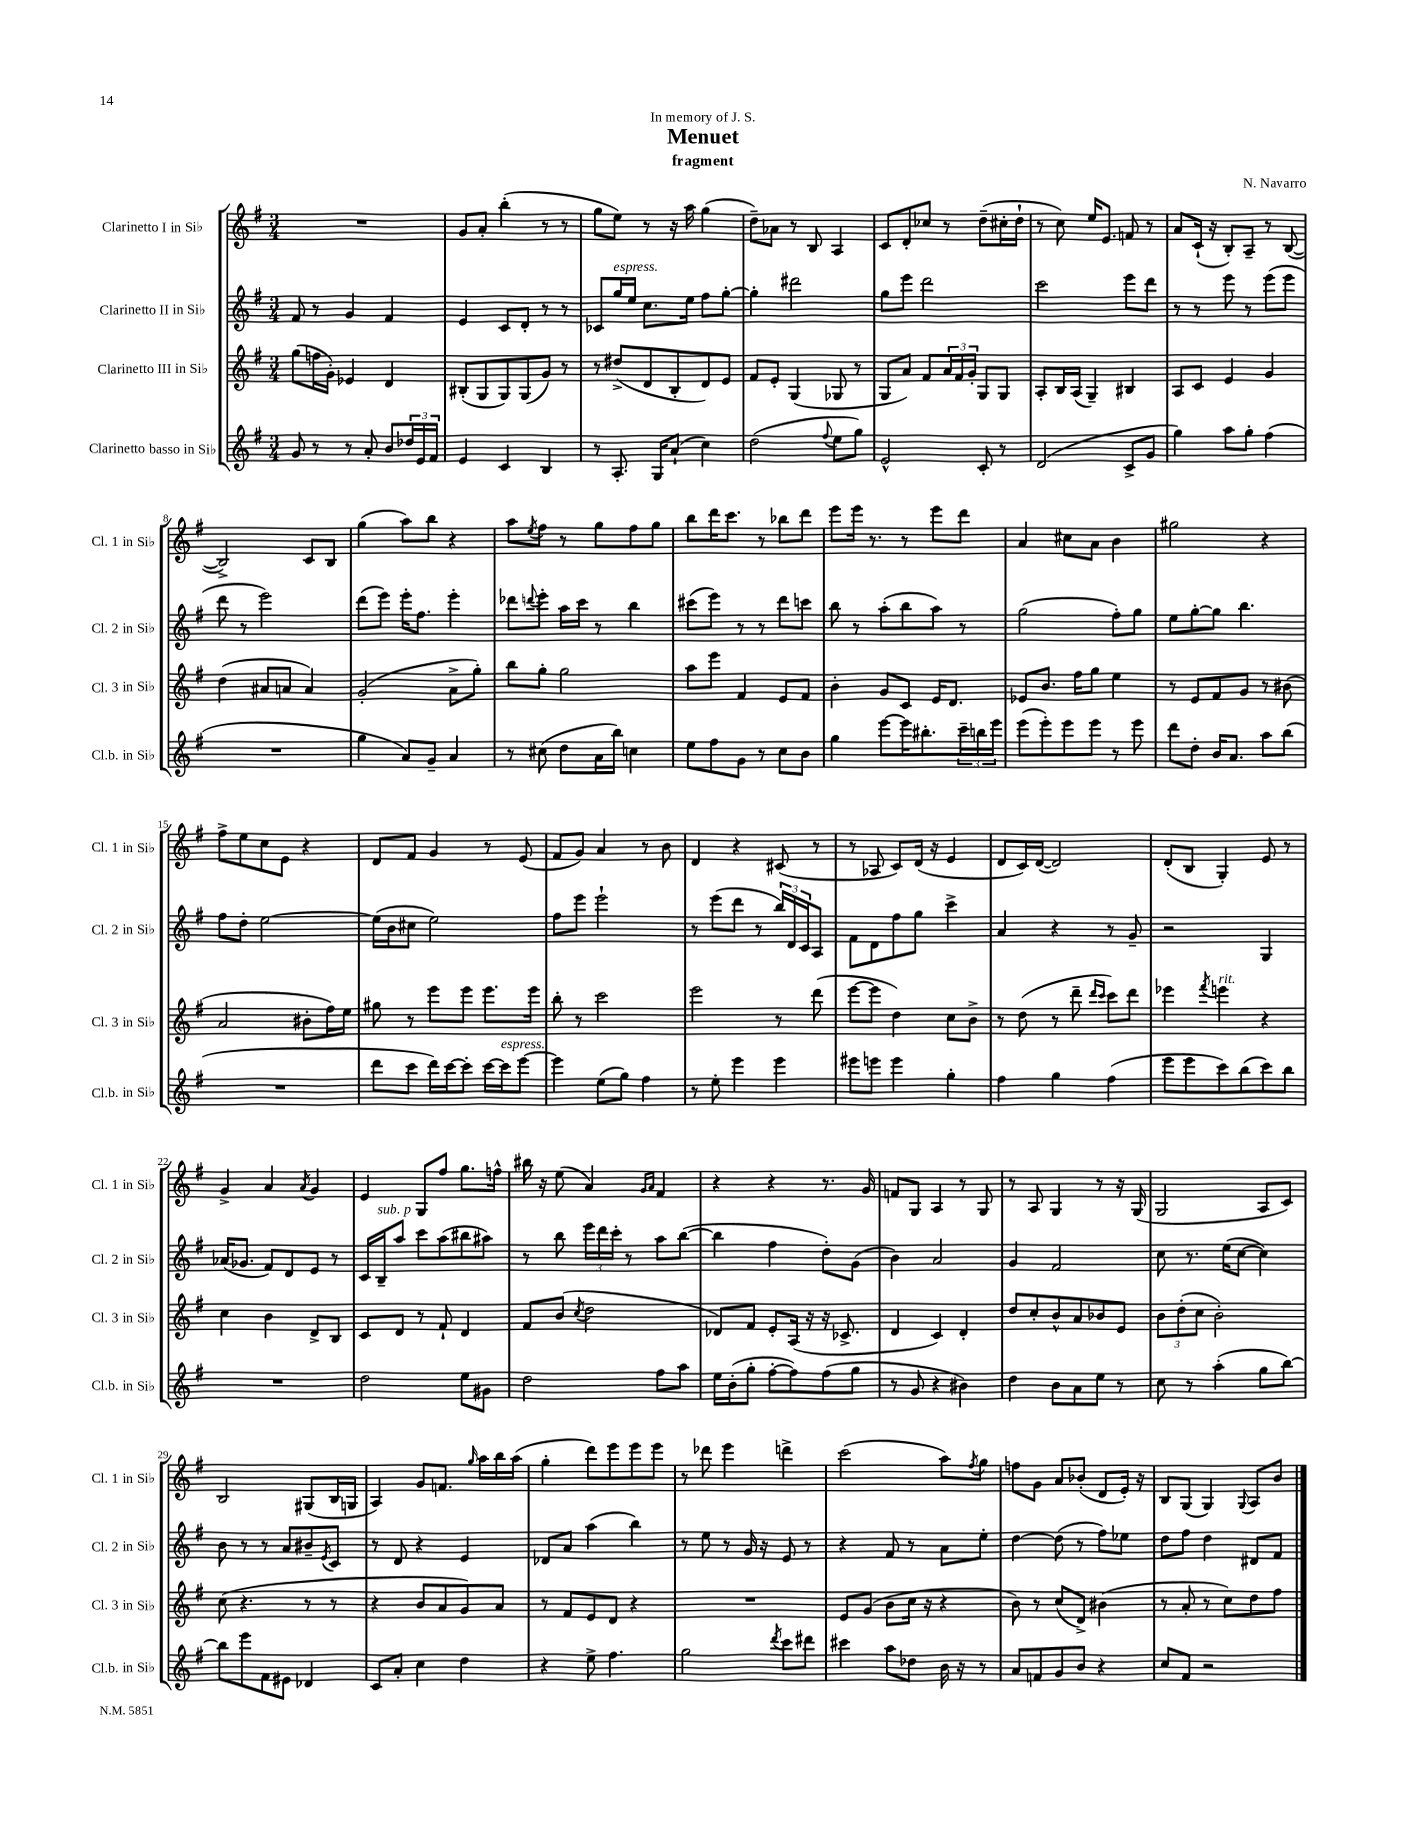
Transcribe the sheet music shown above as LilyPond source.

\header { title = "Menuet" composer = "N. Navarro" subtitle = "fragment" dedication = "In memory of J. S." }
<<
\new StaffGroup <<
\new Staff = "s0" \with { instrumentName = "Clarinetto I in Sib" shortInstrumentName = "Cl. 1 in Sib" } {
    \clef treble \key g \major \numericTimeSignature \time 3/4
    R2. |
    g'8 a'8-. b''4-.( r8 r8 |
    g''8 e''8) r8 r16 a''16 g''4( |
    d''8--) aes'8 r8 b8 a4 |
    c'8 d'8-. ces''8 r8 d''8--( cis''16-. d''16-! |
    r8 c''8) e''16 e'8. f'8 r8 |
    a'8 c'16-!( r16 b8-.) a8-- r8 b8~( |
    b2->) c'8 b8 |
    g''4( a''8) b''8 r4 |
    a''8 \acciaccatura { e''8 } fis''8 r8 g''8 fis''8 g''8 |
    b''8 d'''16 c'''8. r8 bes''8 d'''8 |
    e'''8 e'''16 r8. r8 e'''8 d'''8 |
    a'4 cis''8 a'8 b'4 |
    gis''2 r4 |
    fis''8-> e''8 c''8 e'8 r4 |
    d'8 fis'8 g'4 r8 e'8( |
    fis'8 g'8) a'4 r8 b'8 |
    d'4 r4 cis'8( r8 |
    r8 aes8 c'8) d'16( r16 e'4 |
    d'8 c'16) d'16~( d'2) |
    d'8-.( b8 g4-.) e'8 r8 |
    g'4-> a'4 \acciaccatura { a'8 } g'4 |
    e'4 g8 fis''8 g''8. f''16-^ |
    bis''16 r16 e''8( a'4) \grace { g'16 a'16 } fis'4 |
    r4 r4 r8. g'16 |
    f'8 g8 a4 r8 g8 |
    r8 a8 g4 r8 r16 g16( |
    g2 a8 c'8) |
    b2 gis8( b16 g16 |
    a4) g'8 f'8. \grace { g''16 } a''16 b''16 a''16( |
    g''4-. d'''8) e'''8 e'''8 e'''8 |
    r8 des'''8 e'''4 d'''4-> |
    c'''2( a''8) \acciaccatura { fis''8 } g''8 |
    f''8 g'8 a'8 bes'8-.( d'8 e'16-.) r16 |
    b8 g8( g4) \appoggiatura { g8 } a8 b'8 \bar "|." |
}
\new Staff = "s1" \with { instrumentName = "Clarinetto II in Sib" shortInstrumentName = "Cl. 2 in Sib" } {
    \clef treble \key g \major \numericTimeSignature \time 3/4
    fis'8 r8 g'4 fis'4 |
    e'4 c'8 d'8-. r8 r8 |
    ces'8 g''16^\markup { \italic "espress." } e''16 c''8. e''16 fis''8 g''8~-. |
    g''4-. dis'''2 |
    g''8 e'''8 d'''2 |
    c'''2 e'''8 d'''8 |
    r8 r8 e'''8 r8 e'''8( e'''8 |
    d'''8 r8 e'''2) |
    d'''8( e'''8) e'''16-. fis''8. e'''4-. |
    des'''8 \appoggiatura { d'''8 } e'''8-. a''16 c'''16 r8 b''4 |
    cis'''8( e'''8) r8 r8 d'''8 c'''8 |
    b''8 r8 a''8-.( b''8 a''8) r8 |
    g''2( fis''8-.) g''8 |
    e''8 g''8~-. g''8 b''4. |
    fis''8 d''8-. e''2~ |
    e''16( b'16 cis''8 e''2) |
    fis''8 e'''8 e'''2-! |
    r8 e'''8( d'''8 r8 \tuplet 3/2 { b''16) d'16 c'16 } a8 |
    fis'8 d'8 fis''8 g''8 c'''4-> |
    a'4 r4 r8 g'8-- |
    r2 g4 |
    aes'16( ges'8. fis'8) d'8 e'8 r8 |
    c'16 b16--^\markup { \italic "sub. p" } a''8 c'''8 a''8( bis''8 ais''8) |
    r8 b''8 \tuplet 3/2 { e'''16 d'''16 c'''16-. } r8 a''8 b''8~( |
    b''4 fis''4 d''8-.) g'8( |
    b'4) a'2 |
    g'4 fis'2 |
    c''8 r8. e''16( c''8~ c''4) |
    b'8 r8 r8 a'8 bis'8-- \acciaccatura { e'8 } c'8 |
    r8 d'8 r4 e'4 |
    des'8 a'8 a''4( b''4) |
    r8 e''8 r8 g'16 r16 e'8 r8 |
    r4 fis'8 r8 a'8 e''8-. |
    d''4~ d''8( r8 fis''8) ees''8 |
    d''8 fis''8 d''4 dis'8 fis'8 \bar "|." |
}
\new Staff = "s2" \with { instrumentName = "Clarinetto III in Sib" shortInstrumentName = "Cl. 3 in Sib" } {
    \clef treble \key g \major \numericTimeSignature \time 3/4
    g''8( f''16 g'16-.) ees'4 d'4 |
    bis8-.( g8 g8) g8( g'8) r8 |
    r8 dis''8->( d'8 b8-. d'8) e'8 |
    fis'8 e'8-. g4( ges8 r8 |
    g8 a'8) fis'8 \tuplet 3/2 { a'16 fis'16 g'16-. } g8 g8 |
    a8-. b16 a16( g4--) bis4 |
    a8 c'8 e'4 g'4 |
    d''4( ais'8 a'8 a'4) |
    g'2-.( a'8-> g''8-.) |
    b''8 g''8-. g''2 |
    a''8 e'''8 fis'4 e'8 fis'8 |
    b'4-. g'8 c'8 e'16 d'8. |
    ees'8 b'8. fis''16 g''8 e''4 |
    r8 e'8 fis'8 g'8 r8 bis'8( |
    a'2 bis'8-. fis''16) e''16 |
    gis''8 r8 e'''8 e'''8 e'''8. e'''16 |
    b''8-. r8 c'''2 |
    e'''2 r8 d'''8( |
    e'''8~ e'''8 d''4) c''8 b'8-> |
    r8 d''8( r8 d'''8-- \grace { d'''16 c'''16 } c'''8) d'''8 |
    ees'''4 \acciaccatura { fis'''8 } e'''4^\markup { \italic "rit." } r4 |
    c''4 b'4 d'8-> b8 |
    c'8 d'8 r8 fis'8-! d'4 |
    fis'8 b'8( \acciaccatura { c''8 } d''2 |
    des'8) fis'8 e'8-. a16( r16 r16 ces'8.-> |
    d'4 c'4) d'4-. |
    d''8 c''8-. b'8-^ a'8 bes'8 e'8 |
    \tuplet 3/2 { b'8 d''8-.( c''8 } b'2-.) |
    c''8( r4. r8 r8 |
    r4 b'8 a'8 g'8) a'8 |
    r8 fis'8 e'8 d'8 r4 |
    R2. |
    e'8 g'8( b'8 c''16 r16 r4 |
    b'8) r8 c''8( d'8->) bis'4( |
    r8 a'8-. r8 c''8) d''8 fis''8 \bar "|." |
}
\new Staff = "s3" \with { instrumentName = "Clarinetto basso in Sib" shortInstrumentName = "Cl.b. in Sib" } {
    \clef treble \key g \major \numericTimeSignature \time 3/4
    g'8 r8 r8 a'8-. b'8 \tuplet 3/2 { des''16 e'16 fis'16 } |
    e'4 c'4 b4 |
    r8 a8.-. g16 a'8-!( c''4) |
    d''2( \appoggiatura { fis''8 } e''8 g''8) |
    e'2-^ c'8-. r8 |
    d'2( c'8-> g'8 |
    g''4) a''8 g''8-. fis''4( |
    R2. |
    g''4 a'8) g'8-- a'4 |
    r8 cis''8( d''8 a'16 b''16) c''4 |
    e''8 fis''8 g'8 r8 c''8 b'8 |
    g''4 e'''8~ e'''16 bis''8.-. \tuplet 3/2 { c'''16-- b''16 e'''16 } |
    e'''8( e'''8-.) e'''8 e'''8 r8 e'''8 |
    d'''8 d''8-. b'16 a'8. a''8 b''8( |
    R2. |
    d'''8 c'''8 d'''16) c'''16~ c'''8-. c'''16~ c'''16^\markup { \italic "espress." } e'''8~ |
    e'''4 e''8( g''8) fis''4 |
    r8 e''8-. e'''4 e'''4 |
    eis'''8 e'''8 e'''4 g''4-. |
    fis''4 g''4 fis''4( |
    e'''8 e'''8 c'''8) b''8( c'''8) b''8 |
    R2. |
    d''2 e''8 gis'8 |
    d''2 fis''8 a''8 |
    e''16 b'16-.( g''8-. fis''8~-. fis''8) fis''8( g''8 |
    r8 g'8 r4 bis'4) |
    d''4 b'8 a'8 e''8 r8 |
    c''8 r8 a''4-.( g''8 b''8~) |
    b''8 e'''8 fis'8 eis'8 des'4 |
    c'8 a'8-. c''4 d''4 |
    r4 e''8-> fis''4. |
    g''2 \acciaccatura { d'''8 } c'''8 dis'''8 |
    cis'''4 a''8 des''8 b'16 r16 r8 |
    a'8 f'8 g'8 b'8 r4 |
    c''8 fis'8 r2 \bar "|." |
}
>>
>>
